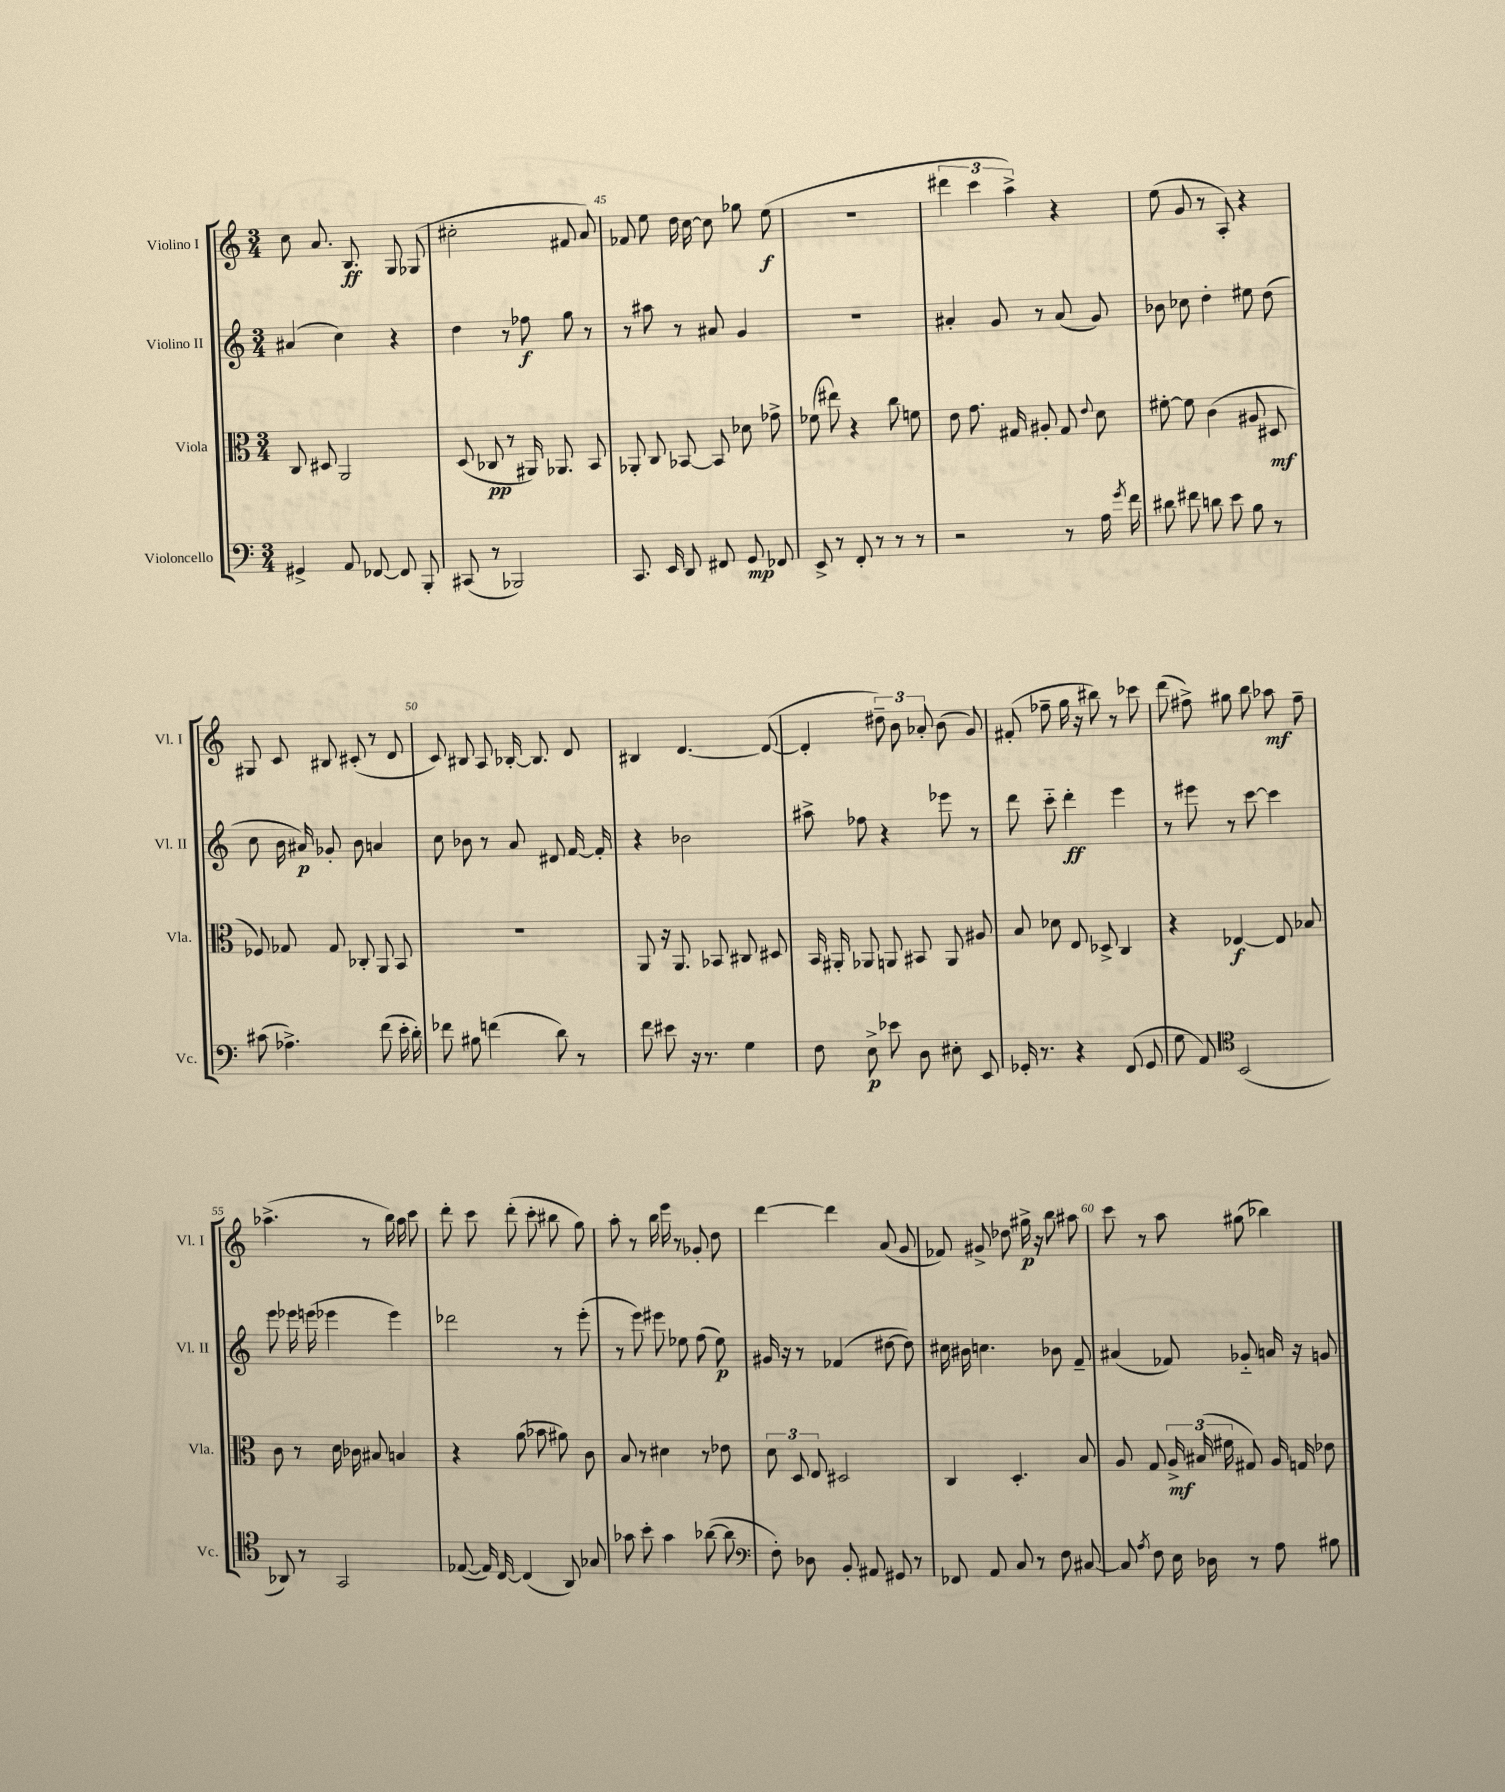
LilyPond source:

<<
\new StaffGroup <<
\new Staff = "s0" \with { instrumentName = "Violino I" shortInstrumentName = "Vl. I" } {
    \clef treble \key c \major \numericTimeSignature \time 3/4
    \autoBeamOff c''8 a'8. b8.\ff g8 ges8( |
    cis''2-. fis'8 a'8) |
    fes'8 e''8 d''16 c''16~ c''8 ges''8 e''8\f( |
    R2. |
    \tuplet 3/2 { dis'''4 c'''4 a''4->) } r4 |
    e''8( g'8 r8 a8-.) r4 |
    gis8 c'8 bis8 cis'8-.( r8 d'8 |
    c'8) bis8 a8 bes16~-. bes8. d'8 |
    bis4 d'4.~ d'8~( |
    d'4-. \tuplet 3/2 { dis''8--) b'8 aes'8-. } b'8( g'8) |
    fis'8-.( fes''8-- g''16 r16 bis''8) r8 ces'''8 |
    d'''8( fis''8->) gis''8 b''8 aes''8\mf fis''8-- |
    aes''4.->( r8 b''16) aes''16 c'''8 |
    d'''8-. c'''8 d'''8-.( c'''8-. bis''8 g''8) |
    a''8-. r8 b''16 e'''16 r8 ges'8-. d''8 |
    d'''4~ d'''4 a'8( g'8 |
    fes'8) gis'8-> des''8 gis''16->\p r16 b''8 ais''8 |
    c'''8 r8 a''8 gis''8( bes''4) \bar "|." |
}
\new Staff = "s1" \with { instrumentName = "Violino II" shortInstrumentName = "Vl. II" } {
    \clef treble \key c \major \numericTimeSignature \time 3/4
    \autoBeamOff ais'4( c''4) r4 |
    d''4 r8 fes''8\f g''8 r8 |
    r8 ais''8 r8 ais'8 g'4 |
    R2. |
    ais'4-. g'8 r8 ais'8( g'8) |
    bes'8 ces''8 d''4-. eis''8 d''8( |
    c''8 b'16 ais'16\p) ges'8-. b'8 a'4 |
    c''8 bes'8 r8 a'8 dis'8 f'16~ f'16-. |
    r4 bes'2 |
    ais''8-> fes''8 r4 ees'''8 r8 |
    d'''8 c'''8-_ d'''4-.\ff e'''4 |
    r8 eis'''8 r8 c'''8~ c'''4 |
    e'''8 ees'''16 e'''16( ees'''4 ees'''4) |
    des'''2 r8 e'''8-.( |
    r8 e'''8) eis'''8 ees''8 f''8( ees''8\p) |
    gis'16 r16 r8 fes'4( dis''8~ dis''8) |
    cis''16 bis'16 c''4. bes'8 f'8-- |
    ais'4( fes'8) ges'8-_ a'16 r16 g'8 \bar "|." |
}
\new Staff = "s2" \with { instrumentName = "Viola" shortInstrumentName = "Vla." } {
    \clef alto \key c \major \numericTimeSignature \time 3/4
    \autoBeamOff c8 dis8 a,2 |
    d8( ces8\pp r8 ais,16) aes,8. b,8 |
    aes,8-. c8 bes,8~ bes,8 des'8 ges'8-> |
    fes'8( eis''8) r4 c''8 f'8 |
    e'8 g'8. gis16 ais8-. gis8 \appoggiatura { e'8 } d'8 |
    fis'8~-. fis'8 c'4( ais8 dis8\mf |
    fes8) ges8 ges8 ces8-. a,8 b,8 |
    R2. |
    a,8 r16 a,8. bes,8 cis8 dis8 |
    b,16 ais,16-. aes,8 a,8 bis,8 a,8 ais8 |
    b8 des'8 e8 des8-> c4 |
    r4 ees4~\f ees8 bes8 |
    c'8 r8 d'16 ces'16 bis8 b4 |
    r4 a'8( bes'8 ais'8) c'8 |
    b8 r8 dis'4 r8 ees'8 |
    \tuplet 3/2 { d'8 d8 e8 } dis2 |
    c4 d4.-. b8 |
    a8 g8 \tuplet 3/2 { a16->\mf bis16( fis'16 } gis8) a16 g16 ees'8 \bar "|." |
}
\new Staff = "s3" \with { instrumentName = "Violoncello" shortInstrumentName = "Vc." } {
    \clef bass \key c \major \numericTimeSignature \time 3/4
    \autoBeamOff gis,4-> a,8 fes,8~ fes,8 b,,8-. |
    cis,8( r8 bes,,2) |
    c,8. e,16 d,8 fis,8 g,8\mp fes,8 |
    e,8-> r8 f,8-. r8 r8 r8 |
    r2 r8 a16 \acciaccatura { g'8 } f'16 |
    dis'8 fis'8 d'8 e'8 b8 r8 |
    cis'8( aes4.->) f'8( e'16-. d'16-.) |
    fes'8 bis8 f'4( d'8) r8 |
    f'8 eis'8 r16 r8. g4 |
    f8 e8->\p ees'8 d8 eis8-. e,8 |
    ges,16-. r8. r4 f,8( ges,8 |
    g8 a,8) \clef tenor b,2( |
    aes,8) r8 g,2 |
    ees8~( ees16) c16~ c4( a,8) ges8 |
    ges'8 b'8-. ges'4 aes'8~( aes'8 |
    \clef bass f8-.) des8 b,8-. ais,8 gis,8 r8 |
    fes,8 a,8 c8 r8 f8 cis8~ |
    cis8 \acciaccatura { a8 } f8 e16 des16 r8 a8 bis8 \bar "|." |
}
>>
>>
\layout { \context { \Score currentBarNumber = #43 \override BarNumber.break-visibility = ##(#f #t #t) barNumberVisibility = #(every-nth-bar-number-visible 5) } }
